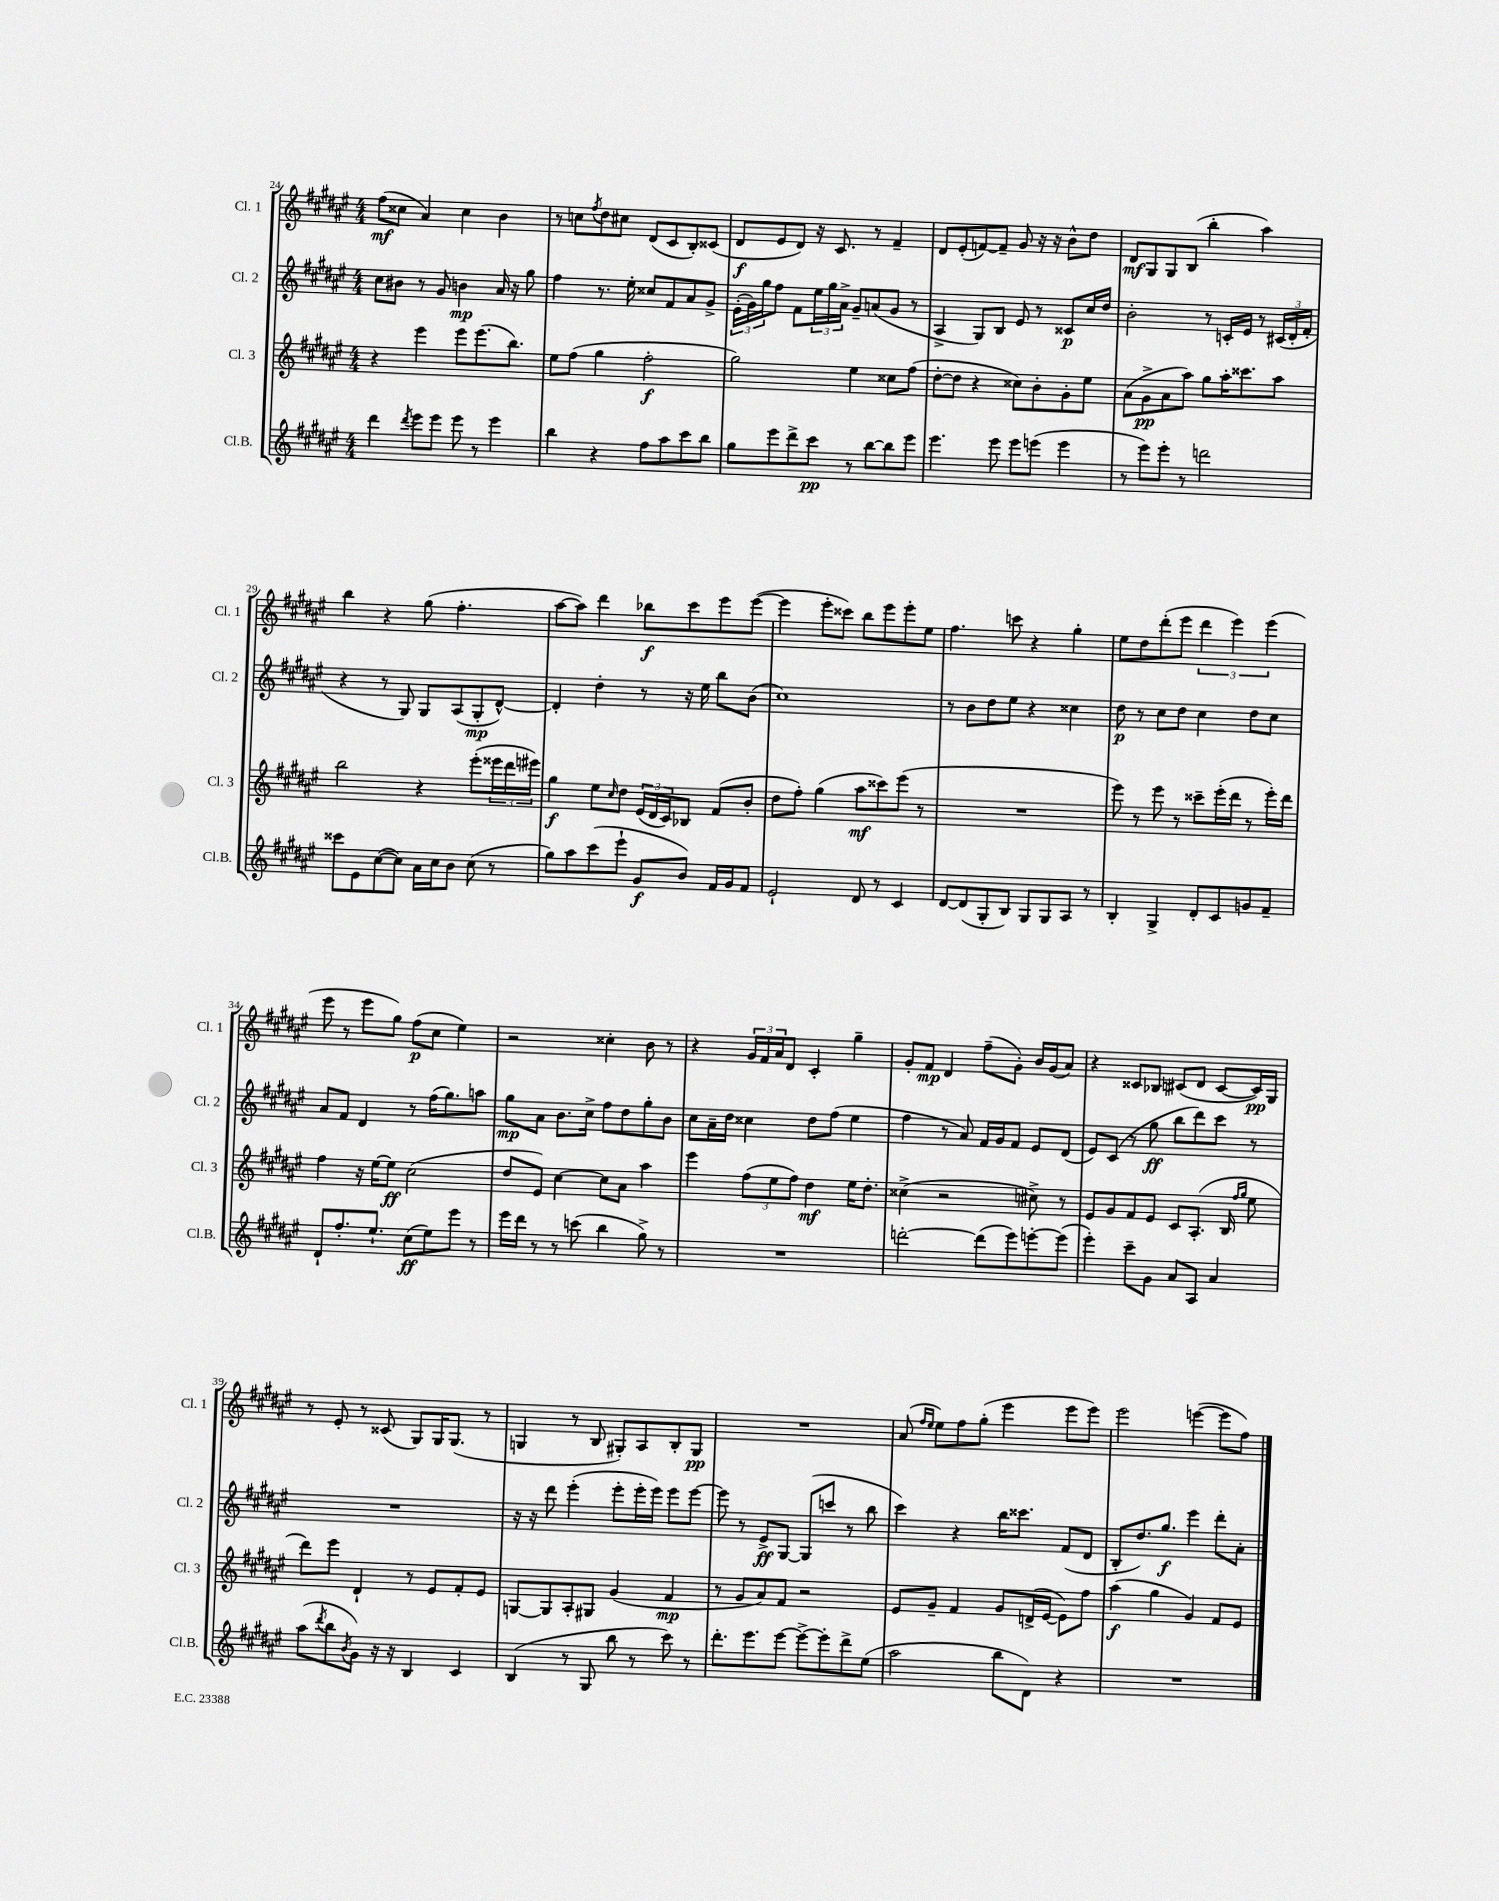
<<
\new StaffGroup <<
\new Staff = "s0" \with { instrumentName = "Cl. 1" shortInstrumentName = "Cl. 1" } {
    \clef treble \key fis \major \numericTimeSignature \time 4/4
    fis''8\mf( cisis''8 ais'4) cisis''4 b'4 |
    r8 c''8 \acciaccatura { fis''8 } dis''8 cis''8 dis'8( cis'8 b8-.) cisis'8( |
    dis'8\f eis'8 dis'8) r16 cis'8. r8 fis'4-- |
    dis'8 eis'8-.( f'8~) f'8-- gis'8 r16 r16 b'8-^ dis''8 |
    dis'8\mf gis8 gis8 b8( b''4-. ais''4) |
    b''4 r4 gis''8( fis''4.-. |
    ais''8~ ais''8) dis'''4 bes''8\f cis'''8 eis'''8 eis'''8~( |
    eis'''4 eis'''8-. cisis'''8) b''8 eis'''8 eis'''8-. eis''8 |
    fis''4. c'''8 r4 gis''4-. |
    eis''8 dis''8 dis'''8-.( eis'''8 \tuplet 3/2 { dis'''4 eis'''4) eis'''4( } |
    eis'''8 r8 eis'''8 gis''8) fis''8\p( cis''8 eis''4) |
    r2 cisis''4-. b'8 r8 |
    r4 \tuplet 3/2 { gis'16 fis'16 ais'16 } dis'8 cis'4-. gis''4-- |
    gis'8-. fis'8\mp dis'4 fis''8--( gis'8-.) b'16 gis'16( ais'8) |
    r4 cisis'8 bes8 cis'8( dis'8 cis'8~ cis'16\pp) gis16 |
    r8 eis'8-. r8 cisis'8( gis8) gis16 gis8.( r8 |
    g4 r8 b8 gis8-.) ais8 b8-. gis8\pp |
    R1 |
    ais'8( \grace { fis''16 eis''16 } eis''8) fis''8 gis''8-.( eis'''4 eis'''8 eis'''8) |
    eis'''2 e'''4~( e'''8 fis''8) \bar "|." |
}
\new Staff = "s1" \with { instrumentName = "Cl. 2" shortInstrumentName = "Cl. 2" } {
    \clef treble \key fis \major \numericTimeSignature \time 4/4
    cis''8 bis'8 r8 gis'8 b'4\mp ais'16 r16 gis''8 |
    fis''4 r8. eis''16-. cisis''8 fis'8 ais'8 gis'8-> |
    \tuplet 3/2 { eis'16-.( gis'16) gis''16 } fis''8 fis'8 \tuplet 3/2 { eis''16 gis''16 ais'16-> } gis'8-- a'8( gis'8 r8 |
    ais4-> gis8) b8 eis'8 r8 cisis'8\p cis''16 dis''16 |
    b'2-. r8 c'16-. eis'16 r8 \tuplet 3/2 { cis'16( dis'16-. fis'16-. } |
    r4 r8 gis8) gis8 ais8( gis8-.\mp dis'8~-^) |
    dis'4-. dis''4-. r8 r16 eis''16 b''8 b'8( |
    cis''1) |
    r8 b'8 dis''8 eis''8 r4 cisis''4 |
    dis''8\p r8 cis''8 dis''8 cis''4 dis''8 cis''8 |
    ais'8 fis'8 dis'4 r8 fis''16( gis''8.) a''8 |
    gis''8\mp ais'8 b'8. cis''16-> fis''8 dis''8 gis''8-. b'8 |
    cis''8 ais'16-- dis''16 cisis''4 dis''8 fis''8( eis''4 |
    fis''4 r8 ais'8) fis'16 gis'16 fis'8 eis'8 dis'8( |
    eis'8) cis'8( r8 gis''8\ff b''8 dis'''8) cis'''8 r8 |
    R1 |
    r16 r16 dis'''8 eis'''4-.( eis'''8-. eis'''16-. eis'''16) eis'''8 eis'''8~ |
    eis'''8 r8 eis'8->\ff gis8~ gis8( c'''8 r8 b''8 |
    cis'''4) r4 b''16 cisis'''8. fis'8( dis'8 |
    b8-. dis''8.) gis''8.\f eis'''4 dis'''8-. ais'8-. \bar "|." |
}
\new Staff = "s2" \with { instrumentName = "Cl. 3" shortInstrumentName = "Cl. 3" } {
    \clef treble \key fis \major \numericTimeSignature \time 4/4
    r4 eis'''4 eis'''8 eis'''8.( b''8.) |
    eis''8 fis''8( gis''4 fis''2-.\f |
    gis''2) eis''4 cisis''8 fis''8( |
    dis''8~-. dis''8 r4 cisis''8) b'8-. gis'8-. eis''8 |
    ais'8( gis'8->\pp ais'8 ais''8) gis''8 ais''16-. cisis'''8. ais''8 |
    b''2 r4 eis'''8-.( \tuplet 3/2 { eisis'''16 dis'''16 eis'''16) } |
    gis''4\f eis''8 \grace { cis''16 } dis''8 \tuplet 3/2 { eis'16( dis'16 cis'16) } bes8 fis'8( b'8-. |
    dis''8 fis''8-.) gis''4( ais''8\mf cisis'''8) eis'''8( r8 |
    R1 |
    eis'''8) r8 eis'''8 r8 cisis'''8-- eis'''16-.( dis'''16 r8 eis'''16-.) dis'''16 |
    fis''4 r16 eis''16~ eis''8\ff cis''2( |
    dis''8 eis'8) cis''4~ cis''8 ais'8 ais''4 |
    eis'''4 \tuplet 3/2 { fis''8( eis''8 fis''8) } dis''4\mf eis''16 dis''8.-. |
    cisis''4->( r2 cis''8->) r8 |
    eis'8 gis'8 fis'8 eis'8 cis'8 ais8.-.( b16 \grace { fis''16 gis''16 } eis''8 |
    dis'''8) eis'''8 dis'4-! r8 eis'8 fis'8-. eis'8 |
    g8~ g8 ais8-. gis8 gis'4( fis'4\mp |
    r8 gis'8 ais'8) fis'8 r2 |
    eis'8 gis'8-- fis'4 gis'8 d'16->( eis'16~ eis'8) fis''8 |
    ais''4\f( gis''4 gis'4) fis'8 eis'8 \bar "|." |
}
\new Staff = "s3" \with { instrumentName = "Cl.B." shortInstrumentName = "Cl.B." } {
    \clef treble \key fis \major \numericTimeSignature \time 4/4
    dis'''4 \acciaccatura { dis'''8 } eis'''8 eis'''8 eis'''8 r8 eis'''4 |
    b''4 r4 fis''8 ais''8 cis'''8 b''8 |
    gis''8 eis'''8 dis'''8-> cis'''8\pp r8 b''8~ b''8 eis'''8 |
    eis'''4. eis'''8 eis'''8 e'''8( e'''4 |
    r8 eis'''8) eis'''8-. r8 d'''2 |
    cisis'''8 eis'8 cis''8~( cis''8) ais'16 cis''16 b'8 cis''8( r8 |
    gis''8) ais''8 cis'''8( eis'''8-! gis'8\f b'8) fis'16 gis'16 fis'8 |
    eis'2-! dis'8 r8 cis'4 |
    dis'8~ dis'8( gis8-. b8) gis8 gis8 ais8 r8 |
    b4-. gis4-> dis'8-. cis'8 g'8 fis'8-- |
    dis'8-! fis''8.-. eis''8.-! cis''8\ff( eis''8) eis'''8 r8 |
    eis'''16 dis'''16 r8 r8 c'''8( b''4 gis''8->) r8 |
    R1 |
    d'''2~-. d'''8( eis'''8) e'''8~-. e'''8( |
    eis'''4-.) cis'''8-- gis'8 ais'8 ais8 ais'4 |
    ais''8( \acciaccatura { dis'''8 } b''8 \acciaccatura { b'8 } gis'8) r16 r16 b4 cis'4 |
    b4( r8 gis8 b''8 r8 cis'''8) r8 |
    dis'''8.-. eis'''8. eis'''8~ eis'''8~-> eis'''8-. dis'''8-> eis''8( |
    ais''2 b''8 dis'8) r4 |
    R1 \bar "|." |
}
>>
>>
\layout { \context { \Score currentBarNumber = #24 } }
